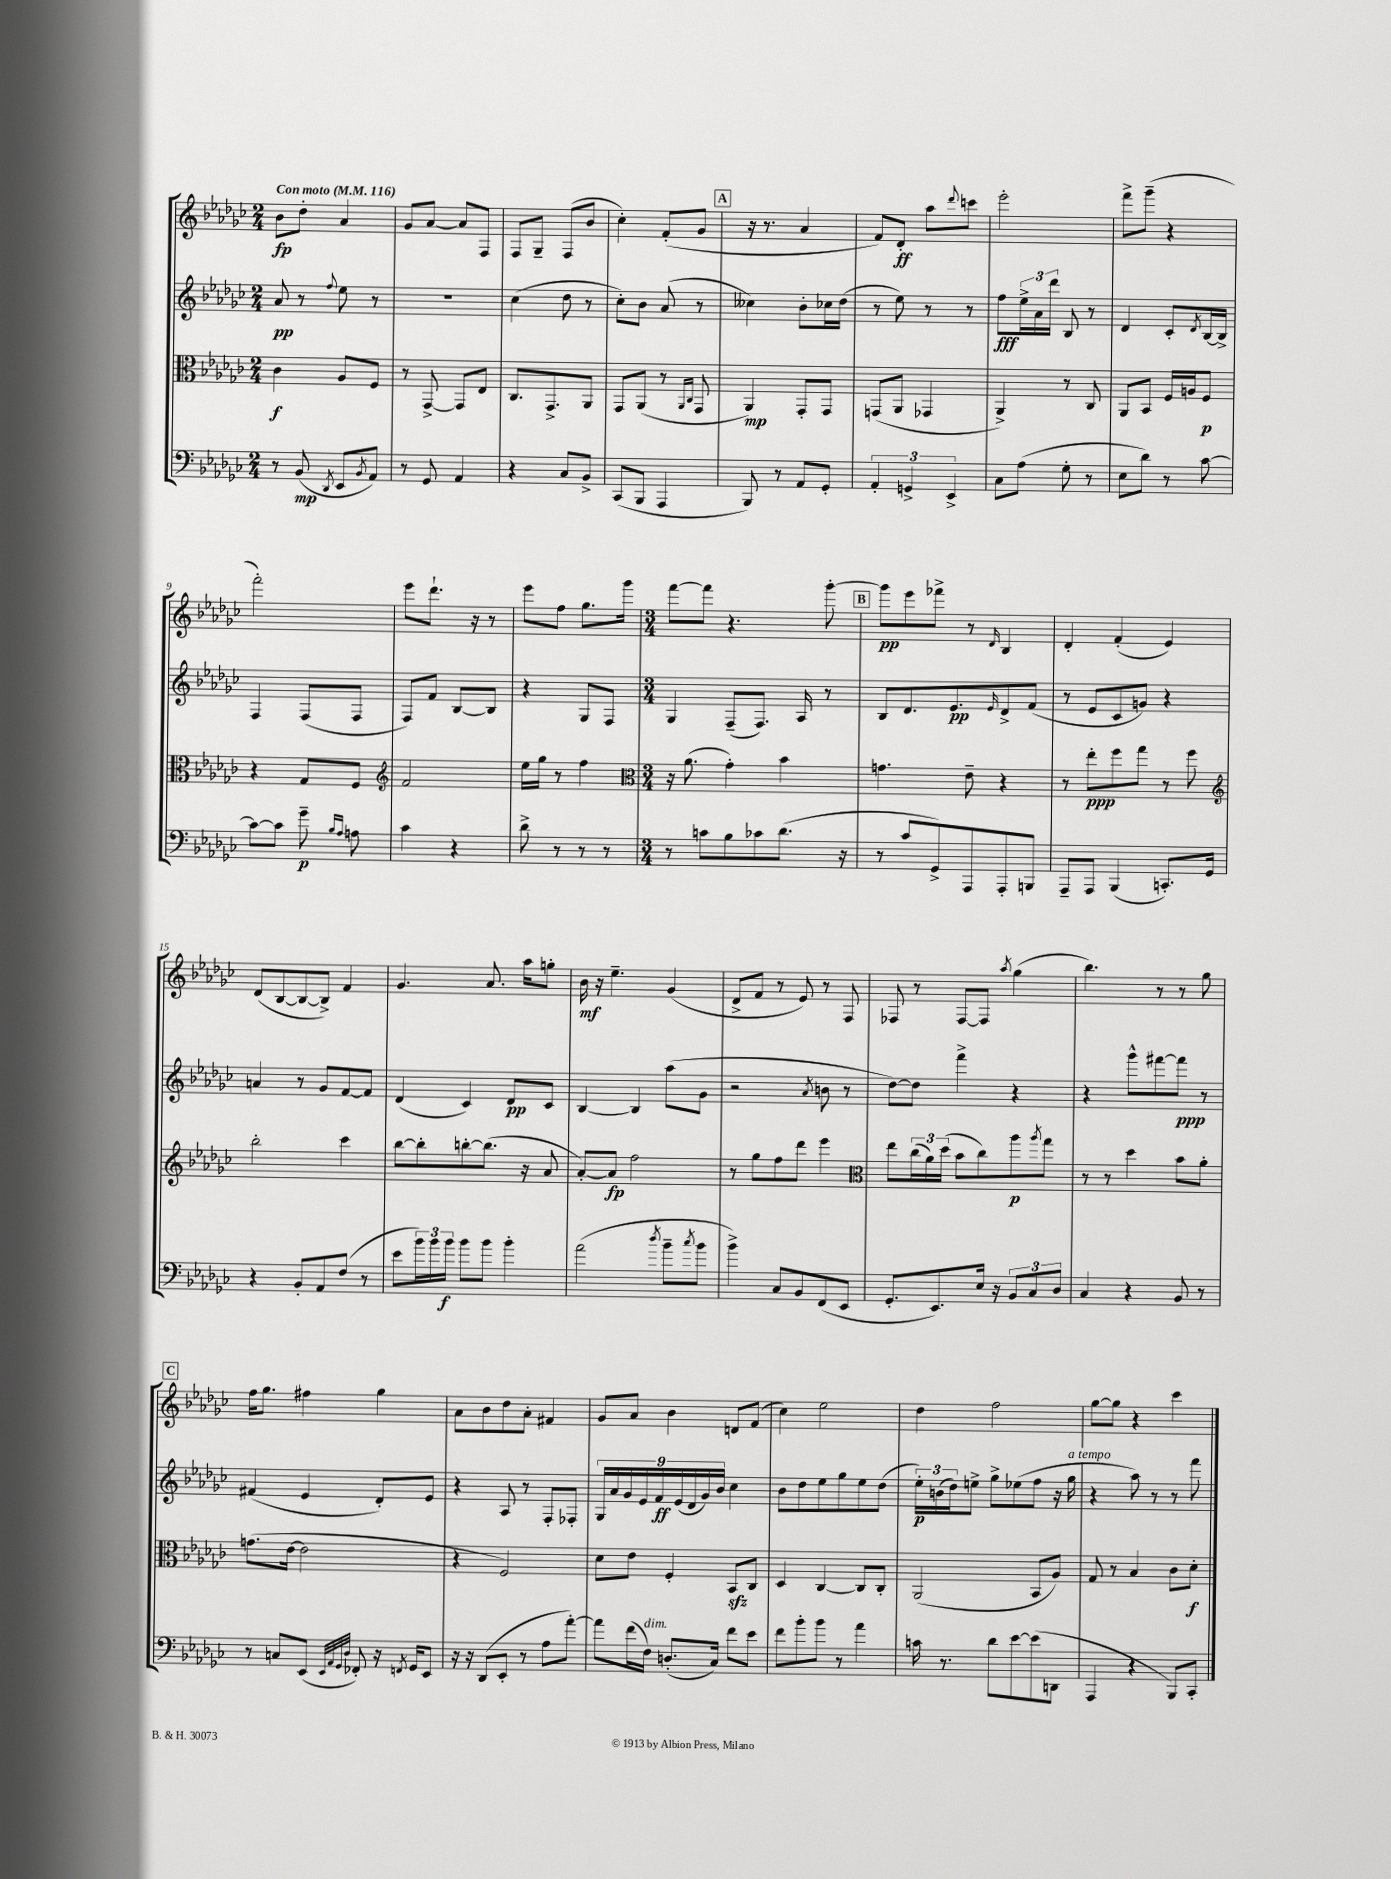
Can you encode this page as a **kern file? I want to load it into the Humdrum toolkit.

**kern	**kern	**kern	**kern
*staff4	*staff3	*staff2	*staff1
*clefF4	*clefC3	*clefG2	*clefG2
*k[b-e-a-d-g-c-]	*k[b-e-a-d-g-c-]	*k[b-e-a-d-g-c-]	*k[b-e-a-d-g-c-]
*M2/4	*M2/4	*M2/4	*M2/4
*MM116	*MM116	*MM116	*MM116
8r	4c-	8a-	8b-
(8BB-	.	8r	8dd-'
8qDD-	.	8qqff	.
8EE-	8A-	8ee-	4a-
8qBB-	.	.	.
8AA-)	8F	8r	.
=	=	=	=
8r	8r	2r	8g-
8GG-	[8GG-^	.	[8a-
4AA-	8GG-]	.	8a-]
.	8E-	.	8F
=	=	=	=
4r	8.C-	(4cc-	8F
.	.	.	8G-~
.	8.GG-^	.	.
8C-	.	8dd-	(8F
8BB-^	8AA-	8r	8b-
=	=	=	=
(8CC-	8GG-	8cc-')	4cc-')
8BBB-	(8AA-	8b-	.
4AAA-	8r	(8a-	(8f'
.	16qqAA-	.	.
.	16qqC-	.	.
.	8GG-	8r	8g-
=	=	=	=
8BBB-)	4AA-)	4cc--)	16r
.	.	.	8.r
8r	.	.	.
8AA-	8GG-'	8b-'	4a-
8GG-'	8GG-	16cc-	.
.	.	(16dd-	.
=	=	=	=
6AA-'	(8GG	8r	8f)
.	8AA-	8ee-)	8d-'
6GG^	.	.	.
.	4GG-	8r	8aa-
6EE-^	.	.	.
.	.	.	8qqddd-
.	.	8r	8ccc
=	=	=	=
8C-	4AA-^)	8ff	2eee-'
(8A-	.	24ee-^	.
.	.	24a-	.
.	.	24ddd-	.
8G-'	8r	8B-	.
8r	8C-	8r	.
=	=	=	=
8E-	8AA-	4d-	8fff^
8d-)	8BB-	.	(8ggg-~
8r	16F	8c-'	4r
.	16A	.	.
.	.	8qd-	.
[8c-	8F	[16B-	.
.	.	16B-^]	.
=	=	=	=
8c-_	4r	4F	2fff')
8c-]	.	.	.
8g-~	8G-	(8F	.
16qqB-	.	.	.
16qqA-	.	.	.
8A	8F	8F	.
=	=	=	=
*	*clefG2	*	*
4c-	2f	8F)	8eee-
.	.	8f	8.ddd-`
4r	.	[8B-	.
.	.	.	16r
.	.	8B-]	8r
=	=	=	=
8d-^	16ee-	4r	8eee-
.	16gg-	.	.
8r	8r	.	8ff
8r	4ff	8G-	8.gg-
8r	.	8F	.
.	.	.	16ggg-
=	=	=	=
*	*clefC3	*	*
*M3/4	*M3/4	*M3/4	*M3/4
8r	16r	4G-	[8fff
.	(8.a-	.	.
8c	.	.	8fff]
8B-	4g-')	(8F~	4.r
8c-	.	8.F)	.
(8.d-	4b-	.	.
.	.	16A-	.
.	.	8r	[8ggg-'
16r	.	.	.
=	=	=	=
8r	4.g	8B-	8ggg-]
8c-	.	8.d-	8eee-
8GG-^)	.	.	8fff-^
.	.	8.e-	.
8AAA-	8e-~	.	8r
.	.	16qqe-	16qqd-
8AAA-'	4r	8d-^	4B-
8BBB	.	(8f	.
=	=	=	=
8AAA-~	8r	8r	4d-'
8AAA-	8ee-'	8e-	.
(4BBB-	8ff	8c-	(4f'
.	8gg-	8g)	.
8.CC')	8r	4r	4e-)
.	8ff	.	.
16GG-	.	.	.
=	=	=	=
*	*clefG2	*	*
4r	2bb-'	4a	(8d-
.	.	.	[8B-
8BB-'	.	8r	8B-_
8AA-	.	8g-	8B-^])
(8F	4ccc-	[8f	4f
8r	.	8f]	.
=	=	=	=
8e-	[8bb-	(4d-	4.g-
24b-)	8bb-']	.	.
24b-	.	.	.
24b-	.	.	.
8b-	[8bb'	4c-)	.
8b-	(8.bb]	.	8.a-
4b-'	.	8d-	.
.	16r	.	16aa-
.	8a-	8c-	8gg'
=	=	=	=
(2a-	[8a-')	[4B-	16b-
.	.	.	16r
.	8a-]	.	4.ee-~
.	2ff	4B-]	.
8qdd-	.	.	.
8b-~	.	(8aa-	(4g-
8qcc-	.	.	.
8b-	.	8g-	.
=	=	=	=
4b-^)	8r	2r	8d-^
.	8gg-	.	8f
8C-	8ff	.	8r
8BB-	8ddd-	.	8e-)
.	.	8qa-	.
(8FF	4eee-	8b	8r
8EE-	.	8r	8F
=	=	=	=
*	*clefC3	*	*
8.GG-'	8ee-	[8dd-)	8F-
.	(24cc-	8dd-]	8r
.	24a-)	.	.
8.EE-)	.	.	.
.	(24dd-	.	.
.	8b-	4fff^	[8F-
16E-	8cc-)	.	8F-]
16r	.	.	.
.	.	.	8qaa-
12BB-	8aa-	4r	(4gg-
12C-	.	.	.
.	8qaa-	.	.
.	8gg-	.	.
12D-	.	.	.
=	=	=	=
4C-	8r	4r	4.bb-)
.	8r	.	.
4r	4dd-	8ggg-^^	.
.	.	[8fff#	8r
8BB-	8b-	8fff#]	8r
8r	8a-'	8r	8gg-
=	=	=	=
8r	(8.g	(4f#	16ff
.	.	.	8.gg-
8C	.	.	.
.	[16e-	.	.
(8EE-	2e-]	4e-	4ff#
32qqEE-	.	.	.
32qqAA-	.	.	.
32qqGG-	.	.	.
32qqD-	.	.	.
8FF-')	.	.	.
16r	.	8d-')	4gg-
8qFF	.	.	.
16GG-	.	.	.
8EE-	.	8e-	.
=	=	=	=
16r	4r	4r	8a-
16r	.	.	.
(8DD-	.	.	8b-
8EE-'	2F)	8A-	8dd-
8r	.	8r	8a-'
8A-	.	8F'	4f#
[8a-')	.	8F-'	.
=	=	=	=
8a-]	8d-	18G-	8g-
.	.	18a-	.
.	.	18g-	.
(16f	8e-	.	8a-
.	.	18e-	.
16F)	.	.	.
.	.	18f	.
(8.D'	4F'	.	4b-
.	.	(18e-	.
.	.	18d-	.
.	.	18g-)	.
16C-)	.	.	.
.	.	18b-	.
8f	8BB-	4cc-	8d
8e-	8C-	.	(8f
=	=	=	=
8f	4D-	8b-	4cc-)
8b-'	.	8dd-	.
8b-	[4C-	8ee-	2ee-
8r	.	8gg-	.
4a-	8C-]	8ee-	.
.	8C-'	(8dd-	.
=	=	=	=
16c	(2AA-	24ee-')	4dd-
.	.	(24b	.
8.r	.	.	.
.	.	24dd-)	.
.	.	8ee^	.
8d-	.	8gg-^	2ff
[8e-	.	(8ee-	.
(8e-]	8BB-	8ff	.
8DD	8A-)	16r	.
.	.	16gg-	.
=	=	=	=
4AAA-	8G-	4r	[8gg-
.	8r	.	8gg-]
4r	4B-	8aa-)	4r
.	.	8r	.
8BBB-)	8c-	8r	4ccc-
8CC-'	8d-'	8fff	.
==	==	==	==
*-	*-	*-	*-
